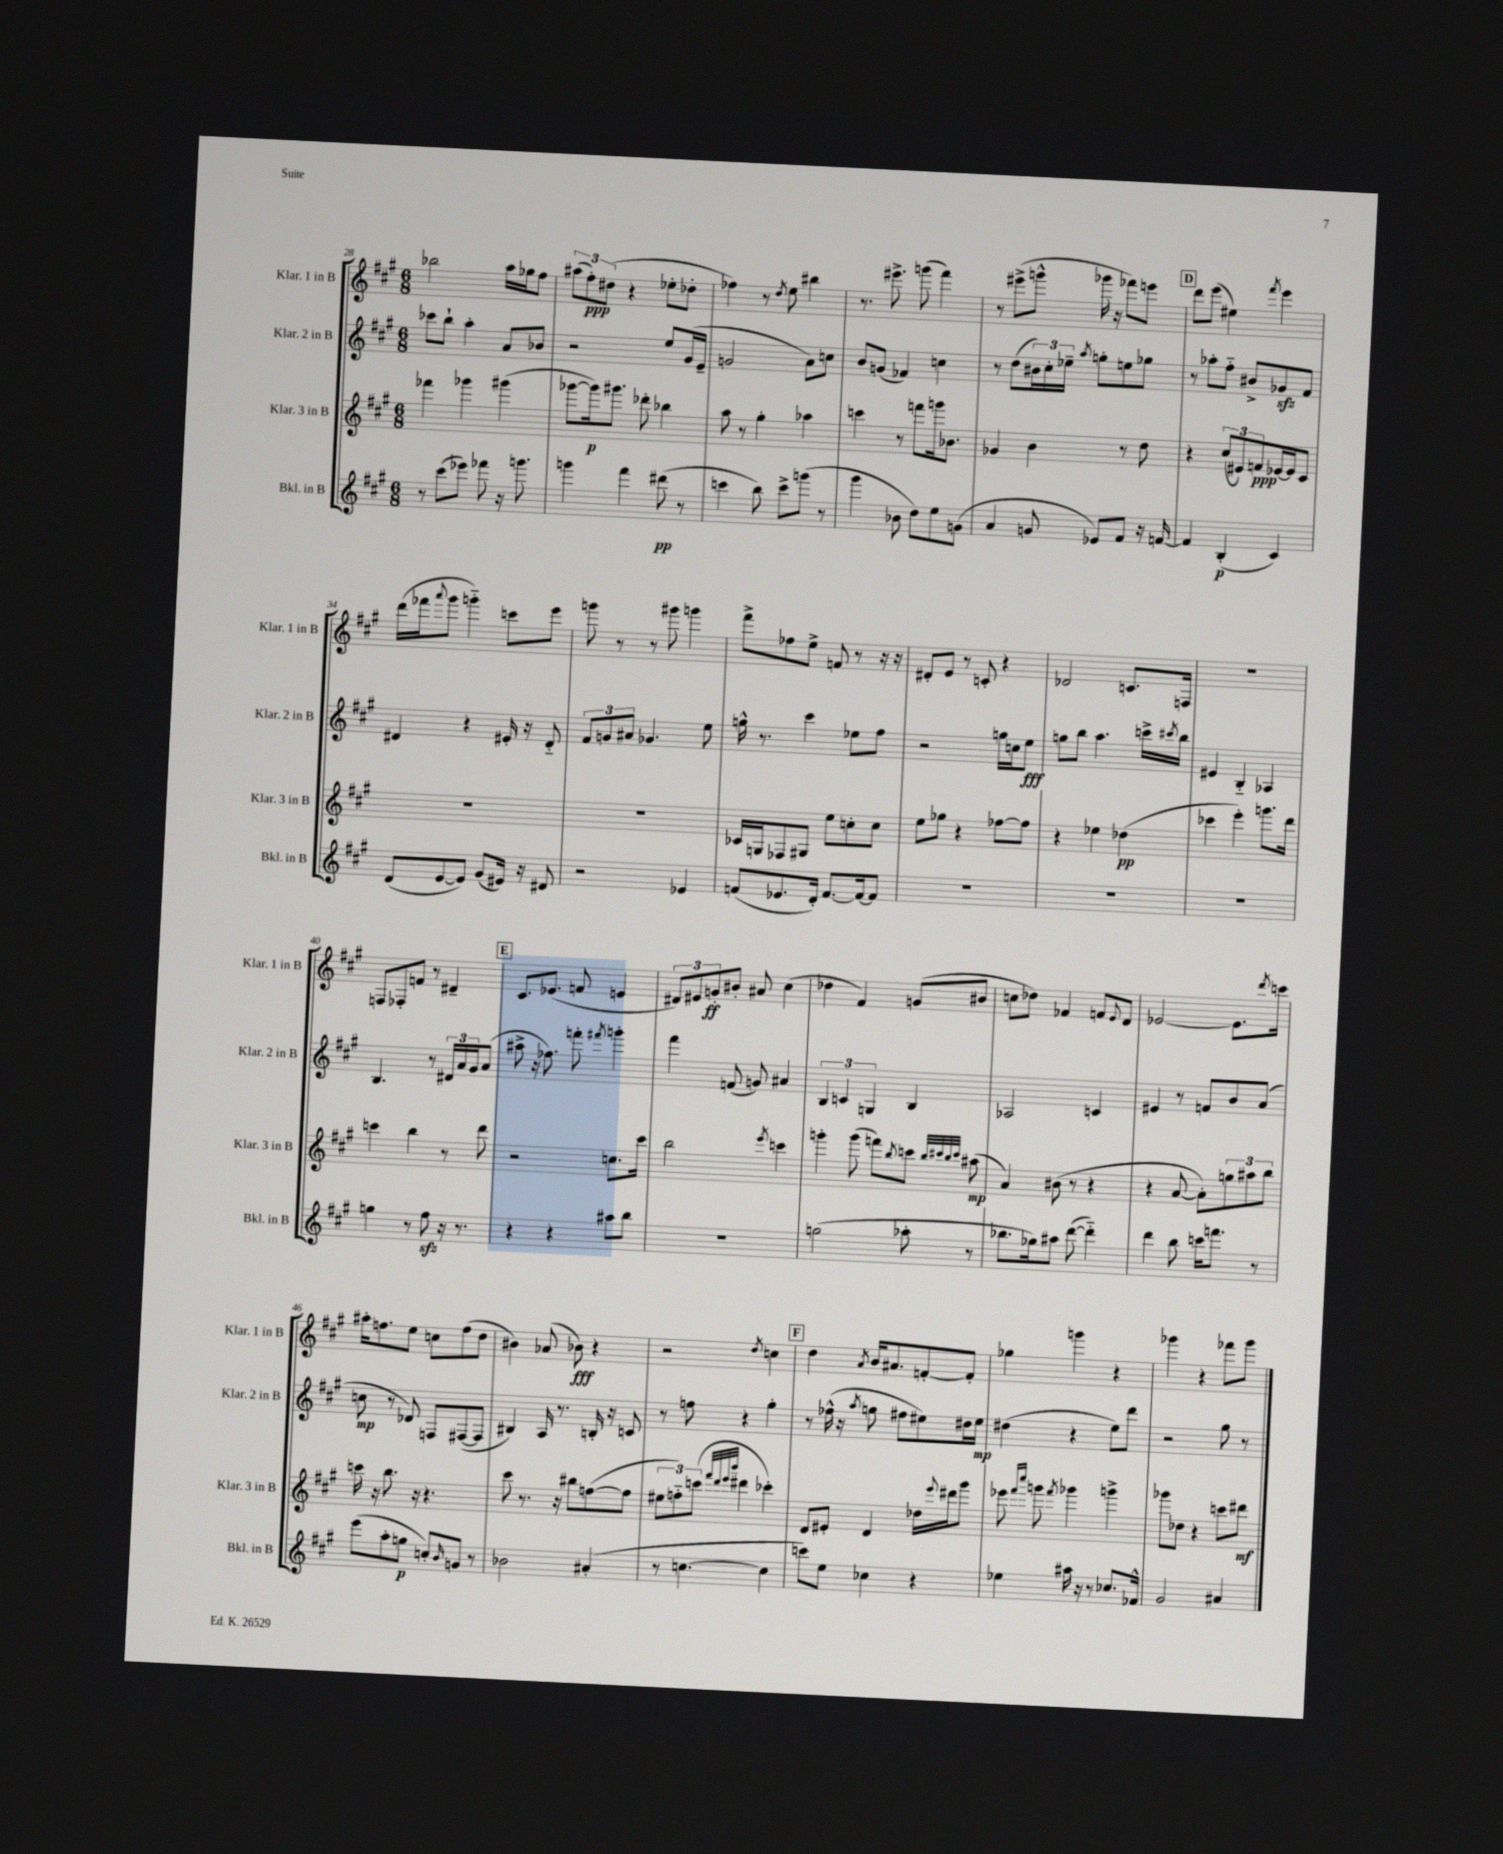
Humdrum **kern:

**kern	**kern	**kern	**kern
*staff4	*staff3	*staff2	*staff1
*clefG2	*clefG2	*clefG2	*clefG2
*k[f#c#g#]	*k[f#c#g#]	*k[f#c#g#]	*k[f#c#g#]
*M6/8	*M6/8	*M6/8	*M6/8
8r	4fff-\	8ccc-\L	2bb-\
(8ccc#\L	.	8bb`\J	.
8eee-\J)	4ggg-\	4aa'\	.
8fff-\	.	.	.
16r	(4ggg#\	8a/L	16aa\LL
8.ggg\	.	.	16gg-\J
.	.	8b-/J	8ff#\J
=	=	=	=
4ggg\	[8ggg-\L	2r	(12aa#\L
.	.	.	12ff#'\)
.	16ggg-\]k)	.	.
.	.	.	(12dd#\J
.	8.ggg#\J	.	.
4fff#\	.	.	4r
.	8ddd-'\	.	.
(8ddd#\	4bb-\	8ee/L	8ee-'\L
8r	.	(16g#/L	8dd-'\J
.	.	16e~/JJ	.
=	=	=	=
4ccc\	8aa\	2g/	4ff-\)
.	8r	.	.
8bb\)	4gg#'\	.	8r
.	.	.	8qdd/
8ccc^\L	.	.	8ee\
(8ggg\J	4aa-\	8a\L)	4bb#\
8r	.	8cc\J	.
=	=	=	=
4ggg#\	4ccc\	8b/L	8.r
.	.	(8g/J	.
.	.	.	8.eee#^\
8b-\	8r	4f-/)	.
8dd\L)	8fff\L	.	(8ggg\
8ee\	16ggg\k	4cc\	4fff#\)
.	8.b-\J	.	.
(8g\J	.	.	.
=	=	=	=
4a/	4g-/	8r	8r
.	.	(8dd\L	(8eee#^\L
8g/	4b\	24b#\L)	8ggg^^\J
.	.	24cc#'\	.
.	.	24ee-~\JJ	.
.	.	8qaa/	.
8e-/L)	.	8gg'\L	16ggg-\
.	.	.	16r
8f#/J	8r	8ee\	8fff-\L)
16r	8dd\	8gg-\J	8eee\J
[16f/	.	.	.
=	=	=	=
4f/]	4r	8r	8ddd\L
.	.	8aa-'\L	(8eee\J
(4B'/	(12cc#/L	8ff#'~\J	4ee#\)
.	12e#/)	.	.
.	.	8b#^/L	.
.	12f/	.	.
.	.	.	8qfff#/
4c#/)	[16e-/L	8g-/	4eee\
.	16e-/]J	.	.
.	8c#/J	8f#/J	.
=	=	=	=
(8d/L	2.r	4d#/	(16ddd\LL
.	.	.	16fff-\J
.	.	.	8qqaaa/
[8e/	.	.	8ggg#\J
8e/]J)	.	4r	4ggg'~\)
(8g#/L	.	.	.
16e#/Jk)	.	16e#'/	8ccc\L
16r	.	16r	.
8d#/	.	8d#'~/	8eee\J
=	=	=	=
2r	2.r	12f#/L	8ggg\
.	.	12g/	.
.	.	.	8r
.	.	12a#/J	.
.	.	4.g-/	8r
.	.	.	8ggg#\
4e-/	.	.	4ggg\
.	.	8ee\	.
=	=	=	=
(8f/L	16c-/LL	16gg^^\	8fff#^\L
.	16G/J	8.r	.
8.e-/	8F-/	.	8ff-\
.	8G#/J	4ccc#\	8ee^\J
16d'/Jk)	.	.	.
[8.f/L	8ee\L	.	8f/
.	8cc'\	8ee-\L	8r
16f/_k	.	.	.
8f/]J	8cc\J	8ff#\J	16r
.	.	.	16r
=	=	=	=
2.r	8ee\L	2r	8d#'/L
.	8gg-\J	.	8e/J
.	4r	.	8r
.	.	.	8c'/
.	[8ff-\L	16gg\LL	4r
.	.	16cc\J	.
.	8ff-\]J	8ee\J	.
=	=	=	=
2.r	4r	8gg\L	2d-/
.	.	8bb\J	.
.	4ee-\	4.aa\	.
.	(4dd-\	.	8.c/L
.	.	16ccc^\LL	.
.	.	8qccc#/	.
.	.	16bb\JJ	16F/Jk
=	=	=	=
2.r	4ccc-\	4e#/	2.r
.	4eee'\)	4B'~/	.
.	8.ggg\L	4A-/	.
.	16ddd\Jk	.	.
=	=	=	=
4gg\	4ccc\	4.B/	8F/L
.	.	.	8F-'/
8r	4bb\	.	8f/J
8ff#\	.	8r	8r
16r	8r	24d#/LL	4d#~/
.	.	24a/	.
8.r	.	.	.
.	.	24g#/J	.
.	8ddd\	(8a/J	.
=	=	=	=
4r	2r	8aa#^\	8.c#/L
.	.	16r	.
.	.	8.ff-\)	(8.e-/J
4r	.	.	.
.	.	8fff'\	8f/
.	.	8qfff#/	.
8aa#\L	8.cc\L	4ggg'\	4e/
8bb\J	.	.	.
.	16ccc#\Jk	.	.
=	=	=	=
2.r	2bb\	4fff#\	12d#/L)
.	.	.	12e#/
.	.	.	12g'/
.	.	(8f/	8b#'/J
.	.	8g/)	8a#/
.	8qeee/	.	.
.	4ccc\	4a#/	(4cc#\
=	=	=	=
(2gg\	4ggg'\	6B/	4dd-\
.	.	6c/	.
.	(8ggg\	.	4f#/)
.	.	6G/	.
.	8fff\L)	.	.
.	8qbb/	.	.
8aa-'\	8ccc\J	4B/	(8g/L
.	32qqbb/LLL	.	.
.	32qqccc#/	.	.
.	32qqbb/	.	.
.	32qqccc#/JJJ	.	.
8r	(8aa#\	.	8b#/J
=	=	=	=
8.bb-\L	4a/)	2A-/	8cc\L
.	.	.	8dd-\J)
16gg-\k)	.	.	.
8aa#\J	(8b#\	.	4f-/
([8ddd\	8r	.	.
4ddd'~\])	4r	4c/	8f/L
.	.	.	8qqe/
.	.	.	8d/J
=	=	=	=
4ddd\	4r	4e#/	[2e-/
8bb\	[8a/	8r	.
16ccc\LK	8a'\]L)	8f/L	.
8.fff\J	.	.	.
.	12gg\	8b/	8.e-\]L
.	12aa#\	.	.
8r	.	(8a/J	.
.	12bb\J	.	.
.	.	.	8qddd/
.	.	.	16ccc\Jk
=	=	=	=
(8eee\L	16ccc\	8cc\	16aa#'\LK
.	16r	.	8.ff\
8aa'\	8.bb\	8r	.
8gg\J	.	8d-/)	8ee\J
.	16r	.	.
8cc'/L)	4.r	8F/L	8cc\L
16qqb/	.	.	.
8g/J	.	([8F#/	(8ff\
8r	.	8F#/]J	8dd\J
=	=	=	=
2b-\	8ccc#\	4B#/)	4b#\)
.	8.r	.	.
.	.	16A/	(8a-/
.	16r	8.r	.
.	8bb#\L	.	8b-\)
(4a#'/	([8ff\	16B'/	4r
.	.	16r	.
.	8ff\]J	8c/	.
=	=	=	=
8r	12ee#\L	8r	2r
.	12ff'~\)	.	.
[4.cc\	.	8ff\	.
.	(12ccc\J	.	.
.	32qqfff#/LLL	.	.
.	32qqddd/	.	.
.	32qqeee/	.	.
.	32qqbbb/JJJ	.	.
.	4ddd#\	4r	.
.	.	.	8qdd/
4cc\]	4ccc-'\)	4gg#'\	4cc\
=	=	=	=
8ccc\L)	8d/L	8r	4dd\
8ee\J	8e#'/J	(16ff-^^\	.
.	.	16r	.
.	.	8qaa/	8qa/
4cc-\	4d/	8gg\	16b/LK
.	.	.	8.a#/
.	.	8ff#\L	.
4r	16dd-\LL	8ee#\)	[8f'/
.	8qqeee/	.	.
.	16ddd#\J	.	.
.	8ggg#\J	16dd#\L	8f'/]J
.	.	16ee#\JJ	.
=	=	=	=
4ee-\	8eee-\	(4dd#\	4gg-\
.	16qqfff#/LL	.	.
.	16qqcccc#/JJ	.	.
.	8ggg\	.	.
.	8qfff#/	.	.
16aa#\	4ggg-\	4r	4ggg\
16r	.	.	.
8r	.	.	.
8.cc-/L	4ggg^\	8ee\L)	4r
.	.	8ddd\J	.
16f-^^/Jk	.	.	.
=	=	=	=
2g#/	8ggg-\L	2r	4ggg-\
.	8dd-\J	.	.
.	4r	.	4r
4a#/	8ccc\L	8gg#\	8fff-\L
.	8ddd#\J	8r	8ggg-\J
==	==	==	==
*-	*-	*-	*-
